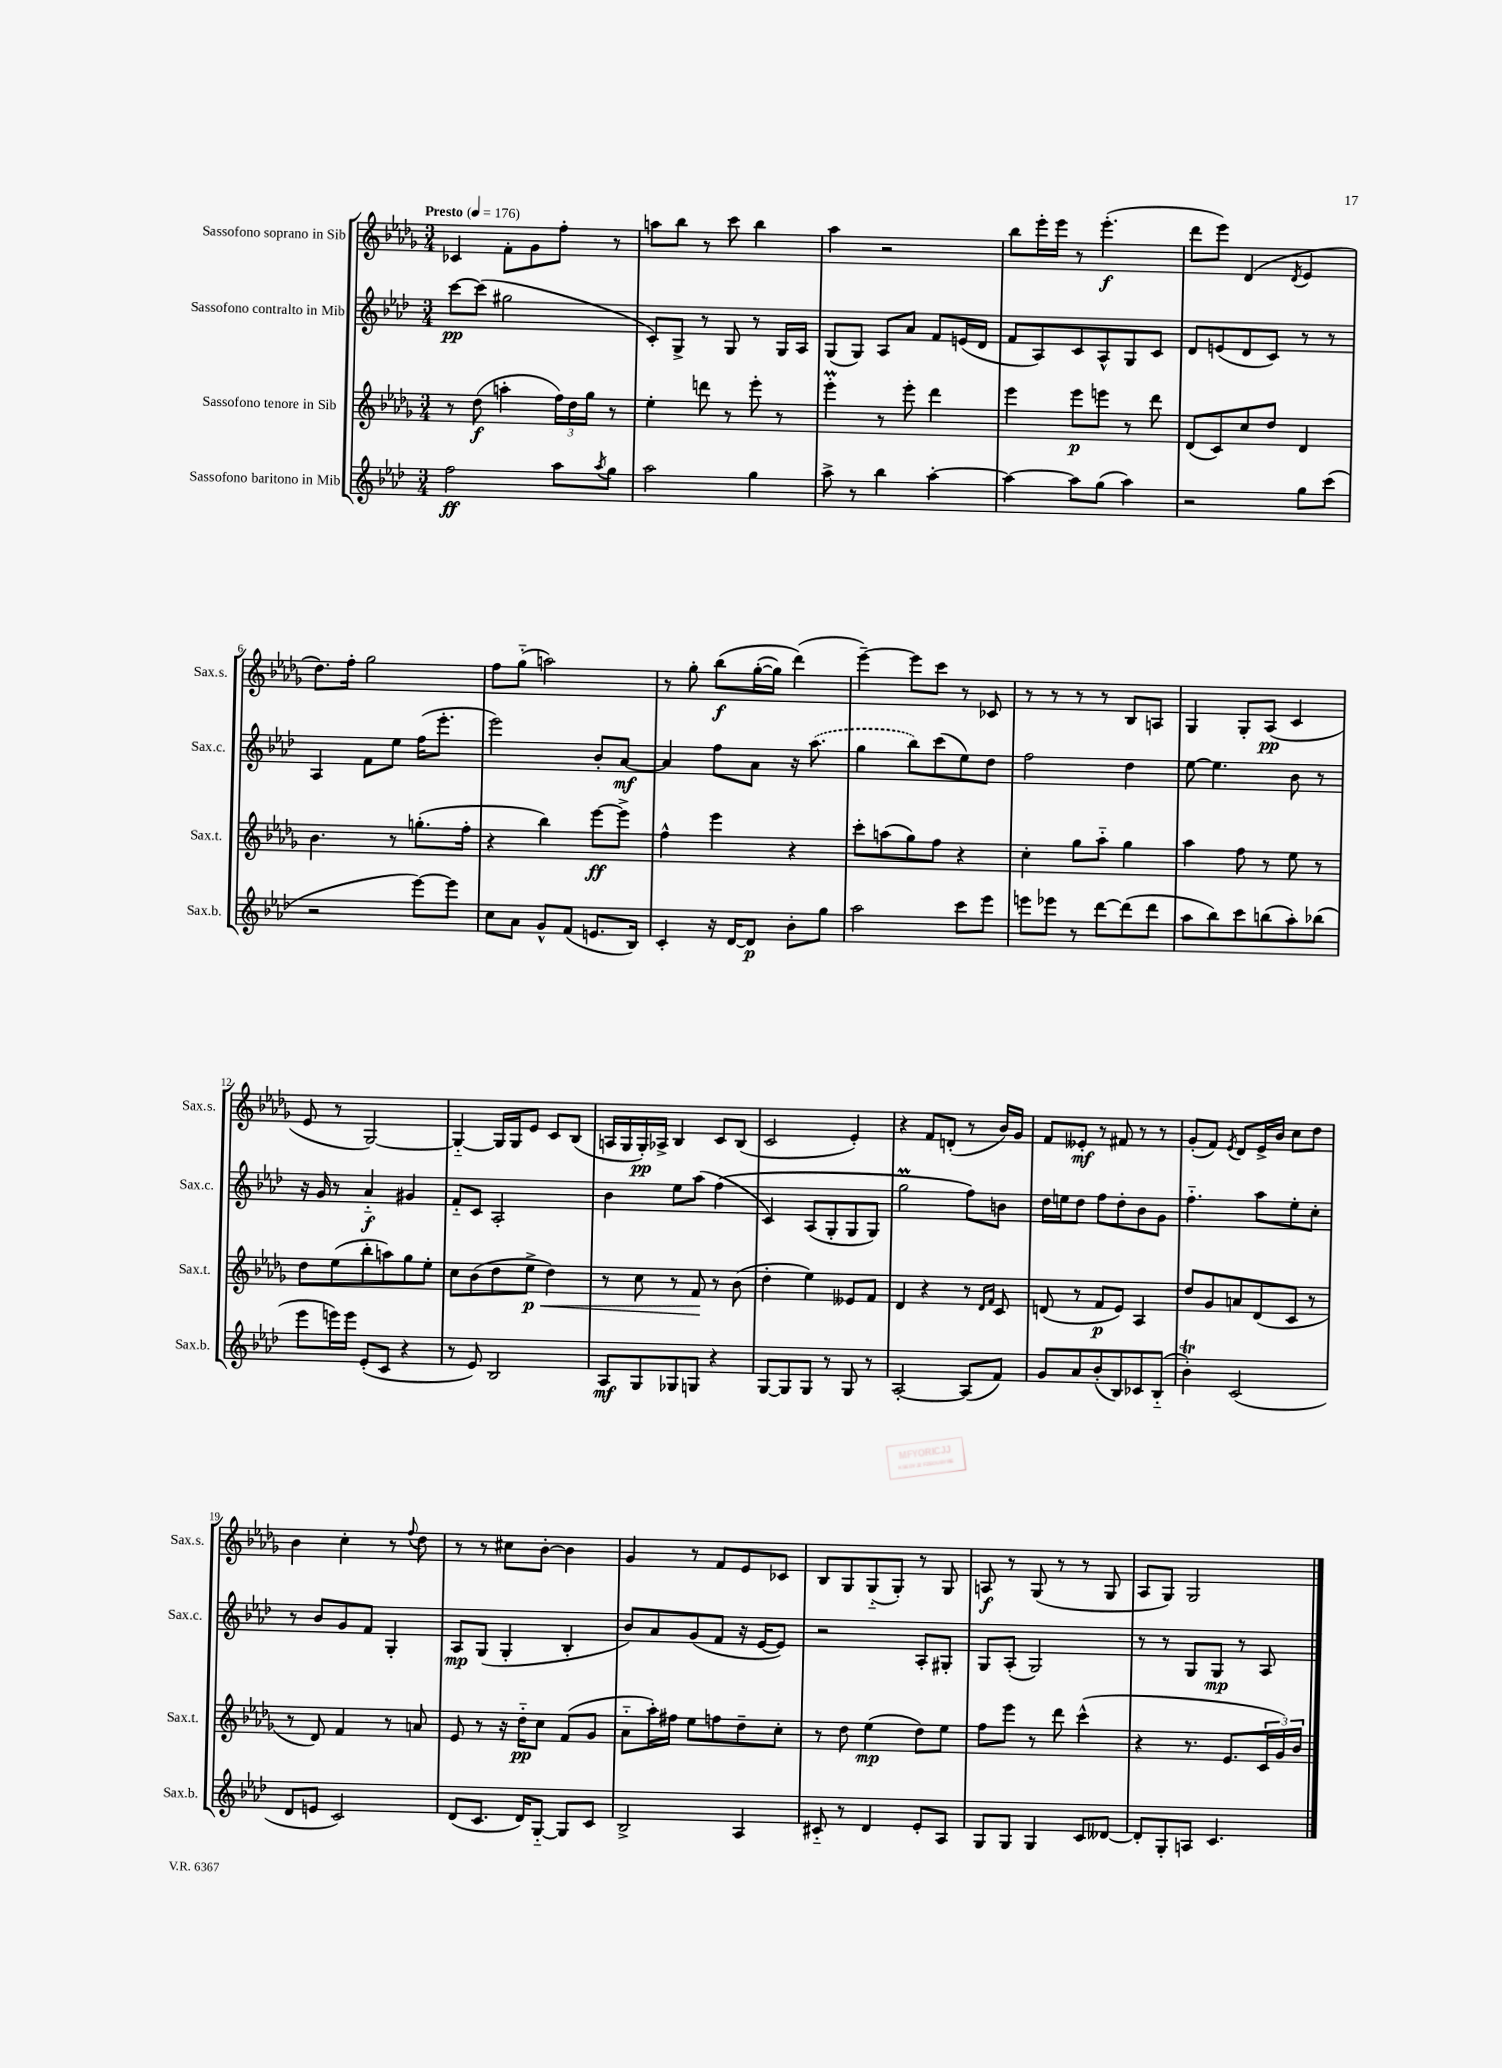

**kern	**kern	**kern	**kern
*staff4	*staff3	*staff2	*staff1
*clefG2	*clefG2	*clefG2	*clefG2
*k[b-e-a-d-]	*k[b-e-a-d-g-]	*k[b-e-a-d-]	*k[b-e-a-d-g-]
*M3/4	*M3/4	*M3/4	*M3/4
*MM176	*MM176	*MM176	*MM176
2ff	8r	[8ccc	4c-
.	(8dd-	(8ccc]	.
.	4aa'	2gg#	8f'
.	.	.	8g-
8aa-	24ff)	.	8ff'
.	24dd-	.	.
.	24gg-	.	.
8qaa-	.	.	.
8gg	8r	.	8r
=	=	=	=
2aa-	4ee-'	8c')	8aa
.	.	8G^	8bb-
.	8ddd	8r	8r
.	8r	8G	8ccc
4gg	8eee-'	8r	4bb-
.	8r	16G	.
.	.	16A-	.
=	=	=	=
8aa-^	4eee-'	(8G	4aa-
8r	.	8G)	.
4bb-	8r	8A-	2r
.	8eee-'	8a-	.
[4aa-'	4ddd-	8f	.
.	.	(16e	.
.	.	16d-	.
=	=	=	=
4aa-_	4eee-	8f	8bb-
.	.	8A-)	16eee-'
.	.	.	16eee-
8aa-]	8eee-	8c	8r
(8gg	8eee	8A-^^	(4.eee-'
4aa-)	8r	8G	.
.	8ddd-	8c	.
=	=	=	=
2r	(8d-	8d-	8ddd-
.	8c)	(8e	8eee-)
.	8cc	8d-	(4d-
.	8dd-	8c)	.
.	.	.	8qd-
8gg	4d-	8r	4e-
(8ccc	.	8r	.
=	=	=	=
2r	4.b-	4A-	8.dd-)
.	.	.	16ff'
.	.	8f	2gg-
.	8r	8ee-	.
[8eee-)	(8.gg'	(16ff	.
.	.	8.eee-'	.
8eee-]	.	.	.
.	16ff'	.	.
=	=	=	=
8cc	4r	2eee-)	8ff
8a-	.	.	(8gg-'~
8g^^	4bb-)	.	2aa)
(8f	.	.	.
8.e	[8eee-	8b-'	.
.	8eee-^]	[8a-	.
16B-)	.	.	.
=	=	=	=
4c'	4ff^^	4a-]	8r
.	.	.	8gg-'
16r	4eee-	8ff	&(8bb-
[16d-	.	.	.
8d-]	.	8a-	([16gg-'
.	.	.	16gg-])
8b-'	4r	16r	(4ddd-&)
.	.	(8.aa-	.
8gg	.	.	.
=	=	=	=
2aa-	8ccc'	4gg	[4eee-~)
.	(8aa	.	.
.	8gg-)	8bb-)	8eee-]
.	8ff	(8ccc	8ccc
8ccc	4r	8ee-)	8r
8eee-	.	8dd-	8c-
=	=	=	=
8eee	4cc'	2ff	8r
8eee-	.	.	8r
8r	8gg-	.	8r
[8ddd-	8aa-'~	.	8r
(8ddd-]	4gg-	4dd-	8B-
8ddd-	.	.	8A
=	=	=	=
8aa-	4aa-	[8ee-	4G-
8bb-)	.	4.ee-]	.
8ccc	8ff	.	8G-'
(8bb	8r	.	(8A-
8aa-')	8ee-	8b-	4c
(8bb-	8r	8r	.
=	=	=	=
8eee-	8dd-	16r	8e-
.	.	16g	.
16eee)	(8ee-	8r	8r
16eee	.	.	.
(8e-'	8bb-'	4a-'~	[2G-)
8c	8aa)	.	.
4r	8gg-	4g#	.
.	8ee-'	.	.
=	=	=	=
8r	8cc	8f'~	4G-'~_
8e-)	(8b-	8c	.
2B-	8dd-	2A-'	16G-]
.	.	.	16G-
.	8ee-^	.	8e-
.	4dd-)	.	8c
.	.	.	(8B-
=	=	=	=
8A-	8r	4b-	16A
.	.	.	16G-
8G	8cc	.	16G-')
.	.	.	16A-^
8G-	8r	8ee-	4B-
8G	8f	(8aa-	.
4r	8r	&(4ff	8c
.	(8b-	.	(8B-
=	=	=	=
[8G	4dd-'	4c)	2c
8G]	.	.	.
8G	4ee-)	(8A-	.
8r	.	8G'	.
8G	8e--	8G	4e-')
8r	8f	8G)	.
=	=	=	=
[2A-'	4d-	2gg	4r
.	4r	.	8f
.	.	.	(8d'
(8A-]	8r	8ff&)	8r
.	16qqd-	.	.
.	16qqf	.	.
8f)	8c	8b	16b-)
.	.	.	16g-
=	=	=	=
8g	(8d	16dd-	8f
.	.	16ee	.
8a-	8r	8dd-	8e--'
(8b-'	8f	8ff	8r
8B-)	8e-)	8dd-'	8f#
8c-	4A-	8b-	8r
(8B-'~	.	8g	8r
=	=	=	=
4b-')	8dd-	4.ff'~	(8g-'
.	8g-	.	8f)
.	.	.	8qe-
(2c	8a	.	8d-
.	(8d-	8aa-	16e-^
.	.	.	16b-
.	8c	8ee-'	8cc
.	8r	8cc'	8dd-
=	=	=	=
8d-	8r	8r	4b-
8e	8d-)	8b-	.
2c)	4f	8g	4cc'
.	.	8f	.
.	8r	4G'	8r
.	.	.	8qqff
.	8a	.	8dd-
=	=	=	=
(8d-	8e-	8A-	8r
8.c	8r	(8G	8r
.	16r	4G'	8cc#
16d-)	16dd-'~	.	.
[8G'~	8cc	.	[8b-'
8G]	(8f	4B-'	4b-]
8c	8g-	.	.
=	=	=	=
2B-^	8a-'~	8b-)	4g-
.	16aa-')	8a-	.
.	16ff#	.	.
.	8ee-	(8g	8r
.	8ff	8f	8f
4A-	8dd-~	16r	8e-
.	.	[16e-	.
.	8cc'	8e-])	8c-
=	=	=	=
8c#'~	8r	2r	8B-
8r	8dd-	.	8G-
4d-	(4ee-	.	(8G-'~
.	.	.	8G-')
8e-'	8dd-)	8A-'	8r
8A-	8ee-	8G#'	8G-
=	=	=	=
8G	8ff	8G	8A
8G	8eee-	(8A-'	8r
4G	8r	2G)	(8G-
.	8ddd-	.	8r
8c	(4ccc^^	.	8r
[8d--	.	.	8G-
=	=	=	=
8d--']	4r	8r	8A-
8G'	.	8r	8G-)
8A	8.r	8G	2G-
4.c	.	8G	.
.	8.e-	.	.
.	.	8r	.
.	24c	8A-	.
.	24g-)	.	.
.	24b-	.	.
==	==	==	==
*-	*-	*-	*-
